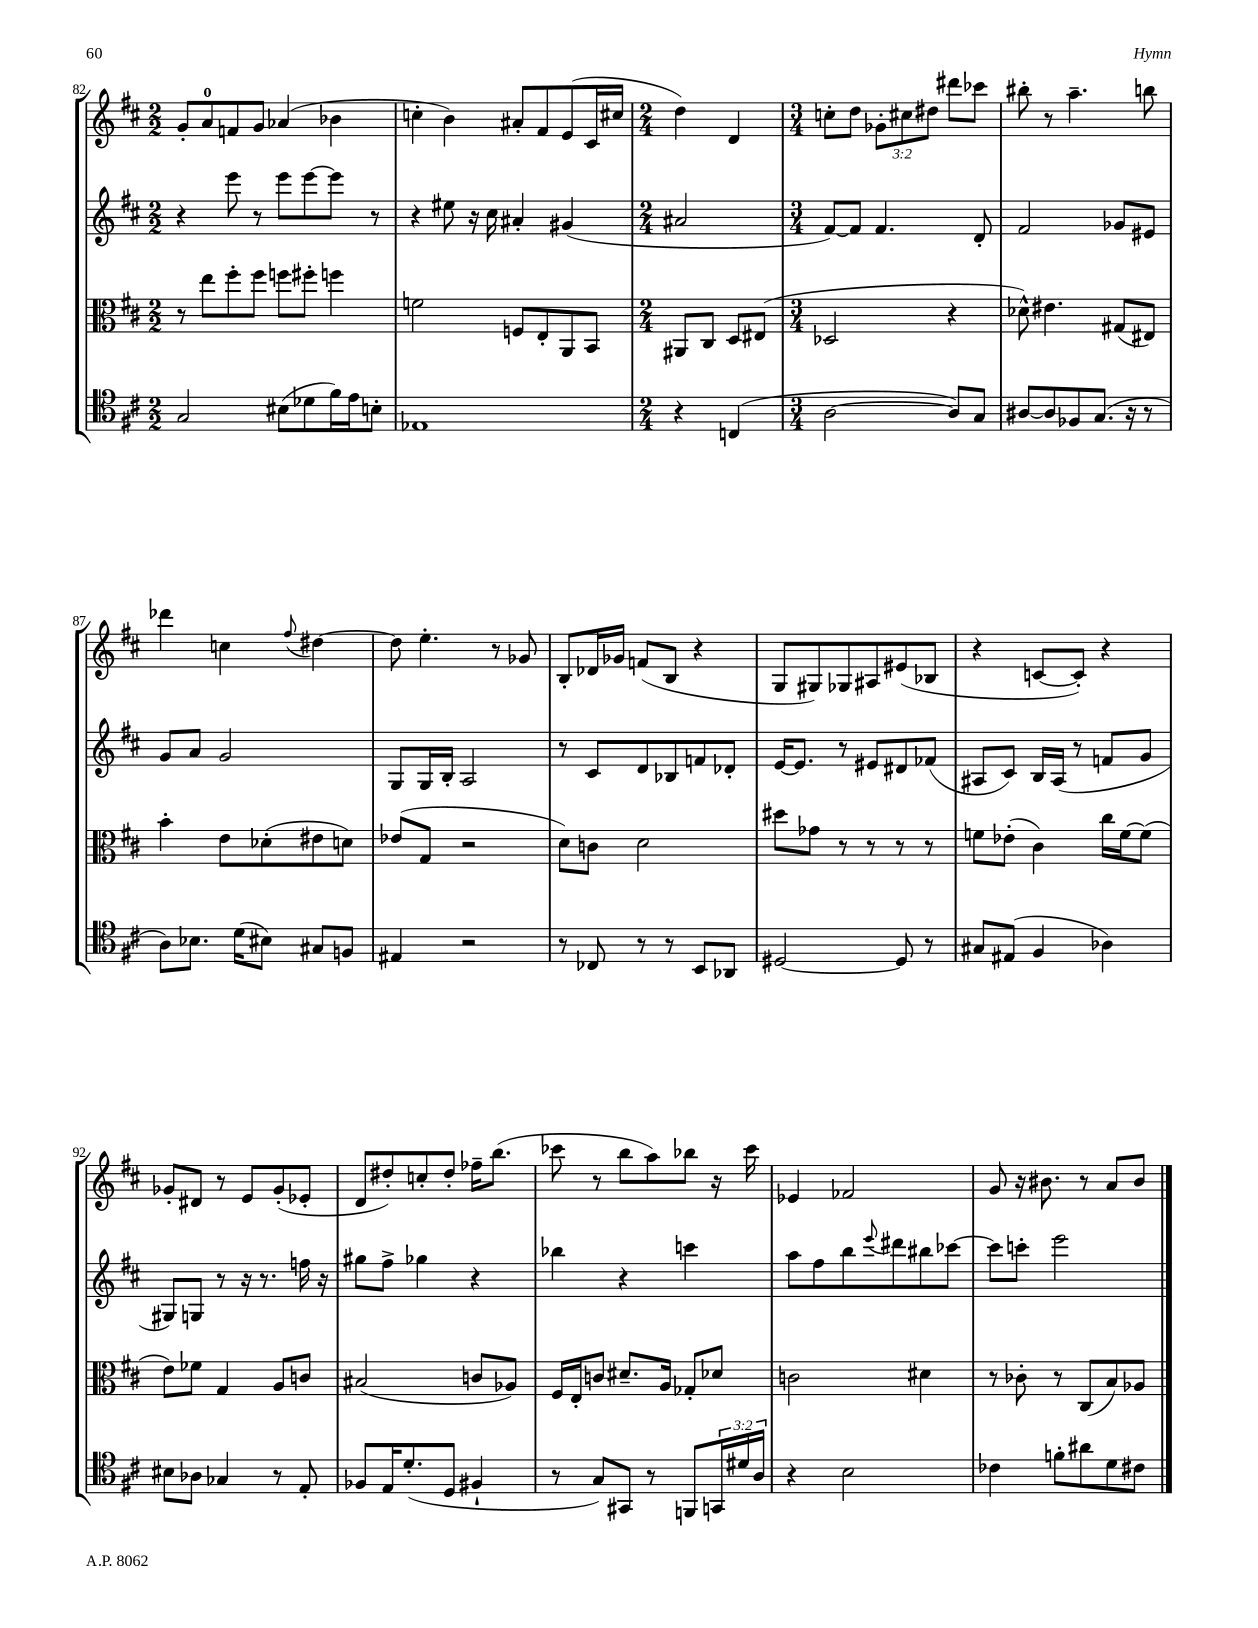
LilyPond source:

<<
\new StaffGroup <<
\new Staff = "s0" {
    \clef treble \key d \major \numericTimeSignature \time 2/2 \override Staff.TupletNumber.text = #tuplet-number::calc-fraction-text
    g'8-. a'8-0 f'8 g'8 aes'4( bes'4 |
    c''4-. b'4) ais'8-. fis'8 e'8( cis'16 cis''16 |
    \numericTimeSignature \time 2/4 d''4) d'4 |
    \numericTimeSignature \time 3/4 c''8-. d''8 \tuplet 3/2 { ges'8-. cis''8 dis''8 } dis'''8 ces'''8 |
    bis''8-. r8 a''4.-- b''8 |
    des'''4 c''4 \appoggiatura { fis''8 } dis''4~ |
    dis''8 e''4.-. r8 ges'8 |
    b8-. des'16 ges'16 f'8( b8 r4 |
    g8 gis8) ges8 ais8 eis'8( bes8 |
    r4 c'8~ c'8-.) r4 |
    ges'8-. dis'8 r8 e'8 ges'8-.( ees'8-. |
    d'8 dis''8-.) c''8-. dis''8-. fes''16-- b''8.( |
    ces'''8 r8 b''8 a''8) bes''8 r16 ces'''16 |
    ees'4 fes'2 |
    g'8 r16 bis'8. r8 a'8 bis'8 \bar "|." |
}
\new Staff = "s1" {
    \clef treble \key d \major \numericTimeSignature \time 2/2
    r4 e'''8 r8 e'''8 e'''8~ e'''8 r8 |
    r4 eis''8 r16 cis''16 ais'4-. gis'4( |
    \numericTimeSignature \time 2/4 ais'2 |
    \numericTimeSignature \time 3/4 fis'8~) fis'8 fis'4. d'8-. |
    fis'2 ges'8 eis'8 |
    g'8 a'8 g'2 |
    g8 g16 b16-. a2 |
    r8 cis'8 d'8 bes8 f'8 des'8-. |
    e'16~ e'8. r8 eis'8 dis'8 fes'8( |
    ais8 cis'8) b16 ais16( r8 f'8 g'8 |
    gis8) g8 r8 r16 r8. f''16 r16 |
    gis''8 fis''8-> ges''4 r4 |
    bes''4 r4 c'''4 |
    a''8 fis''8 b''8 \appoggiatura { e'''8 } dis'''8 bis''8 ces'''8~ |
    ces'''8 c'''8-. e'''2 \bar "|." |
}
\new Staff = "s2" {
    \clef alto \key d \major \numericTimeSignature \time 2/2
    r8 e''8 fis''8-. fis''8 f''8 fis''8-. f''4 |
    f'2 f8 e8-. a,8 b,8 |
    \numericTimeSignature \time 2/4 ais,8 cis8 d8 eis8( |
    \numericTimeSignature \time 3/4 des2 r4 |
    des'8-^) eis'4. gis8( eis8) |
    b'4-. e'8 des'8-.( eis'8 d'8) |
    ees'8( g8 r2 |
    d'8) c'8 d'2 |
    dis''8 ges'8 r8 r8 r8 r8 |
    f'8 ees'8-.( cis'4) cis''16 f'16~ f'8( |
    e'8) fes'8 g4 a8 c'8 |
    bis2( c'8 aes8) |
    fis16 e16-. c'8 dis'8.-- a16 ges8-. des'8 |
    c'2 dis'4 |
    r8 ces'8-. r8 cis8( b8) aes8 \bar "|." |
}
\new Staff = "s3" {
    \clef tenor \key d \major \numericTimeSignature \time 2/2 \override Staff.TupletNumber.text = #tuplet-number::calc-fraction-text
    g2 bis8( des'8 fis'16) e'16 b8-. |
    ees1 |
    \numericTimeSignature \time 2/4 r4 c4( |
    \numericTimeSignature \time 3/4 a2~ a8) g8 |
    ais8~ ais8 fes8 g8.( r16 r8 |
    a8) bes8. d'16( bis8) gis8 f8 |
    eis4 r2 |
    r8 ces8 r8 r8 b,8 aes,8 |
    dis2~ dis8 r8 |
    gis8 eis8( fis4 aes4) |
    bis8 aes8 ges4 r8 e8-. |
    fes8 e16 d'8.-.( d8 fis4-! |
    r8 g8) gis,8 r8 f,8 \tuplet 3/2 { g,16 dis'16 a16 } |
    r4 b2 |
    ces'4 f'8-. ais'8 d'8 cis'8 \bar "|." |
}
>>
>>
\layout { \context { \Score currentBarNumber = #82 } }
